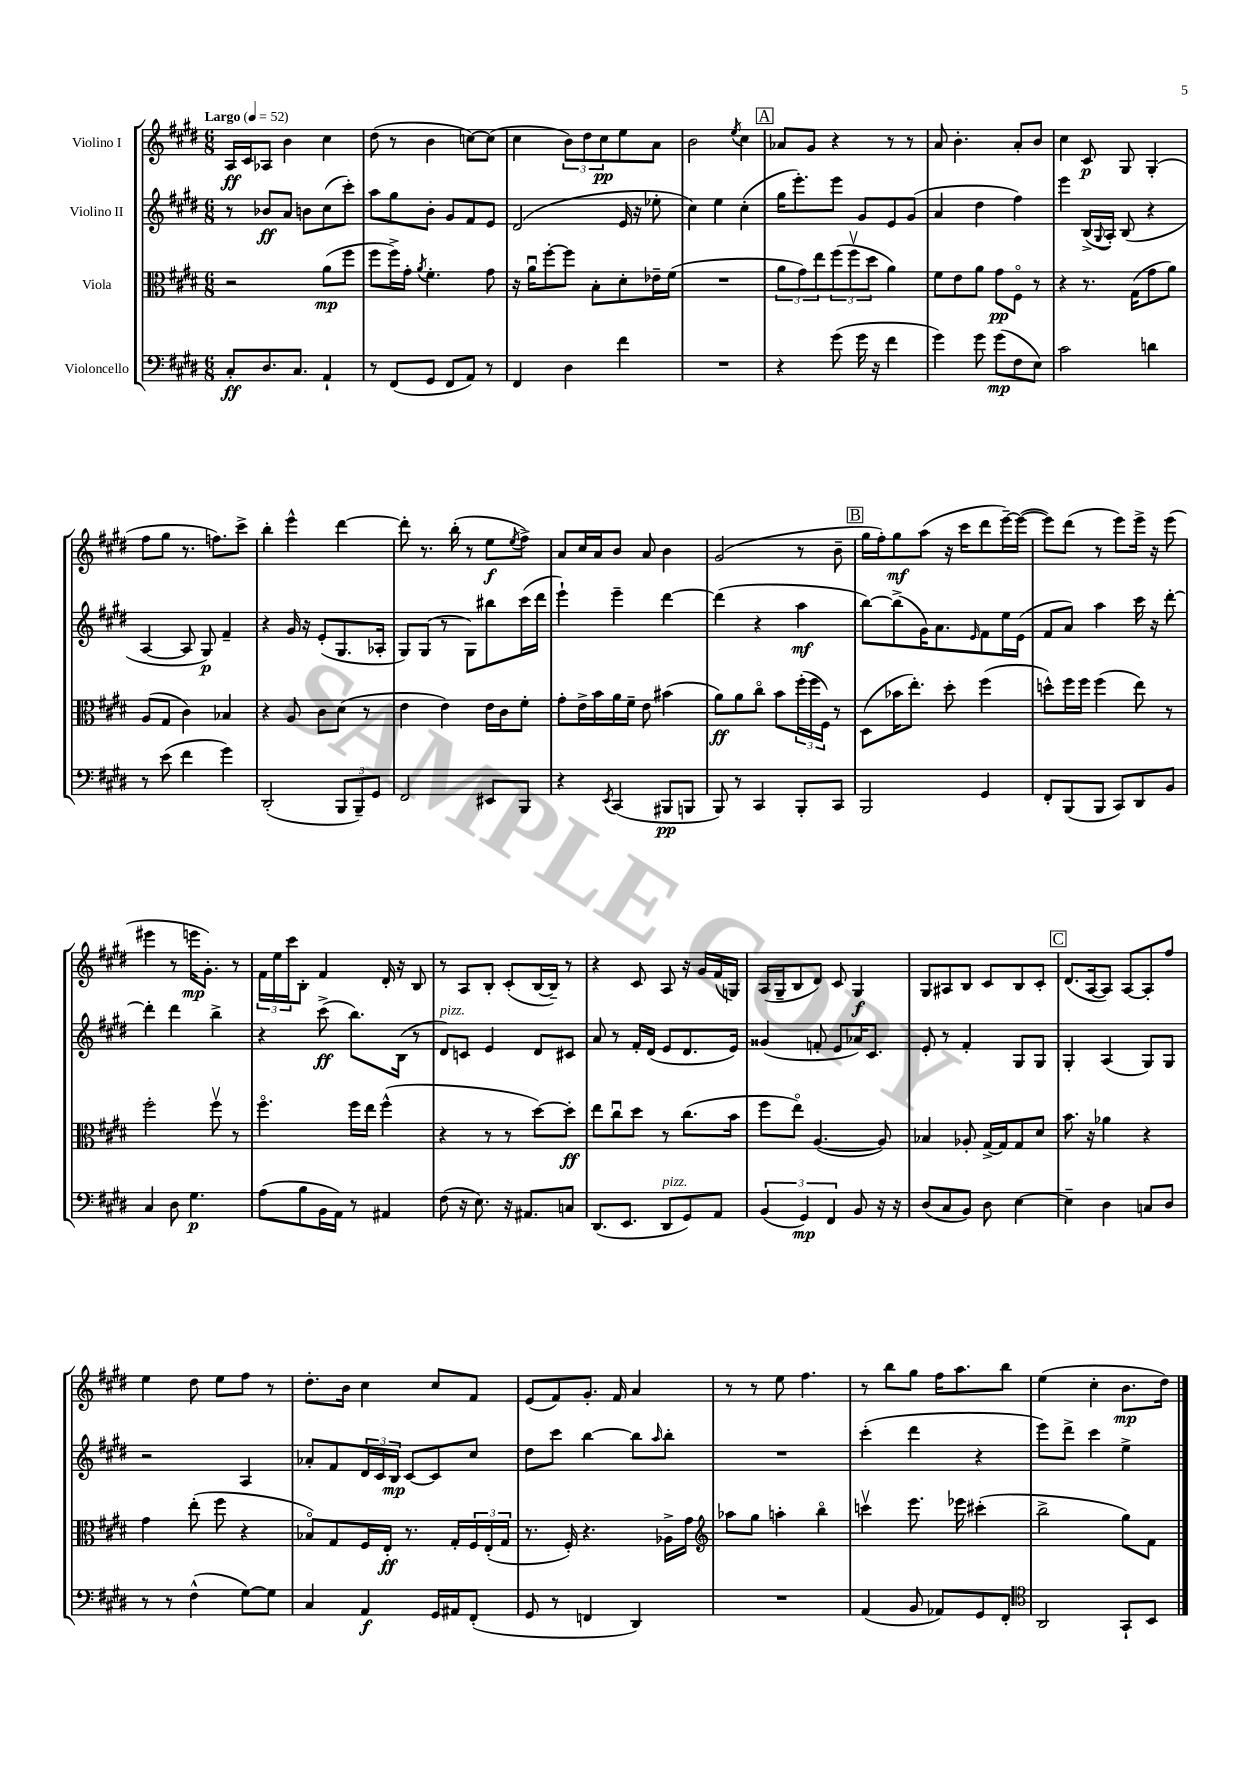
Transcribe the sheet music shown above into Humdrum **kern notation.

**kern	**kern	**kern	**kern
*staff4	*staff3	*staff2	*staff1
*clefF4	*clefC3	*clefG2	*clefG2
*k[f#c#g#d#]	*k[f#c#g#d#]	*k[f#c#g#d#]	*k[f#c#g#d#]
*M6/8	*M6/8	*M6/8	*M6/8
*MM52	*MM52	*MM52	*MM52
8C#'	2r	8r	16A
.	.	.	16c#
8.D#	.	8b-	8A-
.	.	8a	4b
8.C#	.	.	.
.	.	8b	.
4AA`	(8a	(8cc#	4cc#
.	8ff#	8ccc#')	.
=	=	=	=
8r	8ff#	8aa	(8dd#
(8FF#	16ff#^)	8gg#	8r
.	16g#'	.	.
.	8qa	.	.
8GG#	4.f#'	8b'	4b
8FF#	.	8g#	.
8AA)	.	8f#	[8cc)
8r	8g#	8e	(8cc]
=	=	=	=
4FF#	16r	(2d#	4cc#
.	16au	.	.
.	[8ff#'	.	.
4D#	8ff#]	.	12b)
.	.	.	12dd#
.	8B'	.	.
.	.	.	12cc#
4f#	8d#'	16e	8ee
.	.	16r	.
.	16e-~	8ee-'	8a
.	(16f#	.	.
=	=	=	=
2.r	2.r	4cc#)	2b
.	.	4ee	.
.	.	.	8qee
.	.	(4cc#'	4cc#
=	=	=	=
4r	12a	16gg#	8a-
.	.	8.eee')	.
.	12g#)	.	.
.	.	.	8g#
.	12ee	.	.
(8g#	(12ff#	8eee	4r
.	12ff#v	.	.
16g#	.	8g#	.
.	12dd#	.	.
16r	.	.	.
4f#	4a)	8e	8r
.	.	(8g#	8r
=	=	=	=
4g#)	8f#	4a	8a
.	8e	.	4.b'
8g#	8a	4dd#	.
(8g#	8g#	.	.
8F#	8F#o	4ff#)	8a'
8E)	8r	.	8b
=	=	=	=
2c#	4r	4eee	4cc#
.	8.r	(16B^	8c#
.	.	8qqG#	.
.	.	16A')	.
.	.	(8B	8G#
.	(16G#	.	.
4d	8g#	4r	(4G#'
.	8a)	.	.
=	=	=	=
8r	(8A	[4A	8ff#
(8e	8G#	.	8gg#
4f#	4c#)	8A]	8.r
.	.	8G#)	.
.	.	.	8.ff)
4g#)	4B-	4f#~	.
.	.	.	8ccc#^
=	=	=	=
(2DD#'	4r	4r	4bb'
.	8A	16g#	4eee^^
.	.	16r	.
.	8c#	(8e'	.
12BBB	(8d#	8.G#	[4ddd#
12BBB~)	.	.	.
.	8r	.	.
12GG#	.	.	.
.	.	16A-'	.
=	=	=	=
2FF#	4e	8G#)	8ddd#']
.	.	(8G#	8.r
.	4e)	8r	.
.	.	.	(16bb'
.	.	8G#)	8r
8EE#	16e	8bb#	8ee
.	16c#	.	.
.	.	.	8qee
8BBB	8f#'	(16ccc#	8ff#^)
.	.	16ddd#	.
=	=	=	=
4r	8g#'	4eee`)	8a
.	16e^	.	16cc#
.	16b	.	16a
8qEE	.	.	.
(4CC#	16a	4eee~	8b
.	16f#~	.	.
.	8e	.	8a
8BBB#	(4b#	[4ddd#	4b
8BBB	.	.	.
=	=	=	=
8BBB)	8a)	(4ddd#]	(2g#
8r	8a	.	.
4CC#	8cc#o	4r	.
.	8b	.	.
8BBB'	(24ff#'	4aa	8r
.	24ff#	.	.
.	24F#)	.	.
8CC#	8r	.	8b~
=	=	=	=
2BBB	(8D#	[8bb)	16gg#
.	.	.	16ff#')
.	16b-	(8bb^]	8gg#
.	8.ee')	.	.
.	.	16g#)	(8aa
.	.	8.a	.
.	8dd#'	.	16r
.	.	.	16ccc#
.	.	16qqe	.
4GG#	(4ff#	8f#	8ddd#
.	.	16ee	[16eee~)
.	.	(16e	(16eee_
=	=	=	=
8FF#'	8dd^^)	8f#	8eee])
(8BBB	16ff#	8a)	(8ddd#
.	16ff#	.	.
8BBB	(4ff#	4aa	8r
8CC#)	.	.	8eee)
8DD#	8ee)	16ccc#	16eee^
.	.	16r	16r
8BB	8r	[8ddd#'	(8eee
=	=	=	=
4C#	2ff#'	4ddd#']	4eee#
8D#	.	4ddd#	8r
4.G#	.	.	16eee
.	.	.	8.g#')
.	8ff#v	4bb^	.
.	8r	.	8r
=	=	=	=
(8A	4.ff#o	4r	24f#
.	.	.	24ee
.	.	.	24ccc#
8B	.	.	8B'
16BB	.	(8ccc#^	4f#
16AA)	.	.	.
8r	16ff#	8.bb)	.
.	16ee	.	.
4AA#	(4ff#^^	.	16d#'
.	.	(16B	16r
.	.	8r	8B
=	=	=	=
(8F#	4r	8d#)	8r
16r	.	8c	8A
8.E)	.	.	.
.	8r	4e	8B'
16r	8r	.	(8c#'
8.AA#	.	.	.
.	[8dd#)	8d#	[16B
.	.	.	16B~])
8C	8dd#']	8c#	8r
=	=	=	=
(8.DD#	8ee	8a	4r
.	8cc#u	8r	.
8.EE	.	.	.
.	8dd#	16f#'	8c#
.	.	(16d#	.
8DD#	8r	8e	8A
8GG#)	(8.cc#	8.d#	16r
.	.	.	16g#
8AA	.	.	(16f#
.	16b	16e)	16G)
=	=	=	=
(6BB	8ff#	(4g##	(16A
.	.	.	16G#~
.	8eeo)	.	8B
6GG#)	.	.	.
.	([4.A	8f'	8d#)
6FF#	.	.	.
.	.	8e	8c#
8BB	.	16a-)	4G#
.	.	8.c#	.
16r	8A])	.	.
16r	.	.	.
=	=	=	=
(8D#	4B-	8e'	8G#
8C#	.	8r	8A#
8BB)	8A-'	4f#'	8B
8D#	[16G#^	.	8c#
.	16G#]	.	.
[4E	8G#	8G#	8B
.	8d#	8G#	8c#'
=	=	=	=
4E~]	8.b	4G#'	(8.d#
.	16r	.	[16A
4D#	4a-	(4A	8A])
.	.	.	[8A
8C	4r	8G#)	8A']
8D#	.	8G#	8ff#
=	=	=	=
8r	4g#	2r	4ee
8r	.	.	.
(4F#^^	(8ee'	.	8dd#
.	8ff#	.	8ee
[8G#)	4r	4A	8ff#
8G#]	.	.	8r
=	=	=	=
4C#	8B-o)	8a-'	8.dd#'
.	8G#	8f#	.
.	.	.	16b
4AA	16F#	24d#	4cc#
.	.	24c#	.
.	16E'	.	.
.	.	24B	.
.	8.r	[8c#	.
16GG#	.	8c#]	8cc#
16AA#	16G#'	.	.
(8FF#'	24F#	8cc#	8f#
.	(24E'	.	.
.	24G#	.	.
=	=	=	=
8GG#	8.r	8dd#	(8e
8r	.	8ccc#	8f#)
.	16F#')	.	.
4FF	4.r	[4bb	8.g#'
.	.	.	16f#
4DD#)	.	8bb]	4a
.	.	16qqaa	.
.	16A-^	8bb'	.
.	16g#	.	.
=	=	=	=
*	*clefG2	*	*
2.r	8aa-	2.r	8r
.	8gg#	.	8r
.	4aa'	.	8ee
.	.	.	4.ff#
.	4bbo	.	.
=	=	=	=
(4AA	4cccv	(4ccc#'	8r
.	.	.	8bb
8BB	8.eee	4ddd#	8gg#
8AA-)	.	.	16ff#
.	16eee-	.	8.aa
8GG#	(4ccc#'	4r	.
8FF#'	.	.	8bb
=	=	=	=
*clefC4	*	*	*
2AA	2bb^	8eee)	(4ee
.	.	8ddd#^	.
.	.	4ccc#	4cc#'
8GG#`	8gg#)	4ee^	8.b
8BB	8f#	.	.
.	.	.	16dd#)
==	==	==	==
*-	*-	*-	*-
